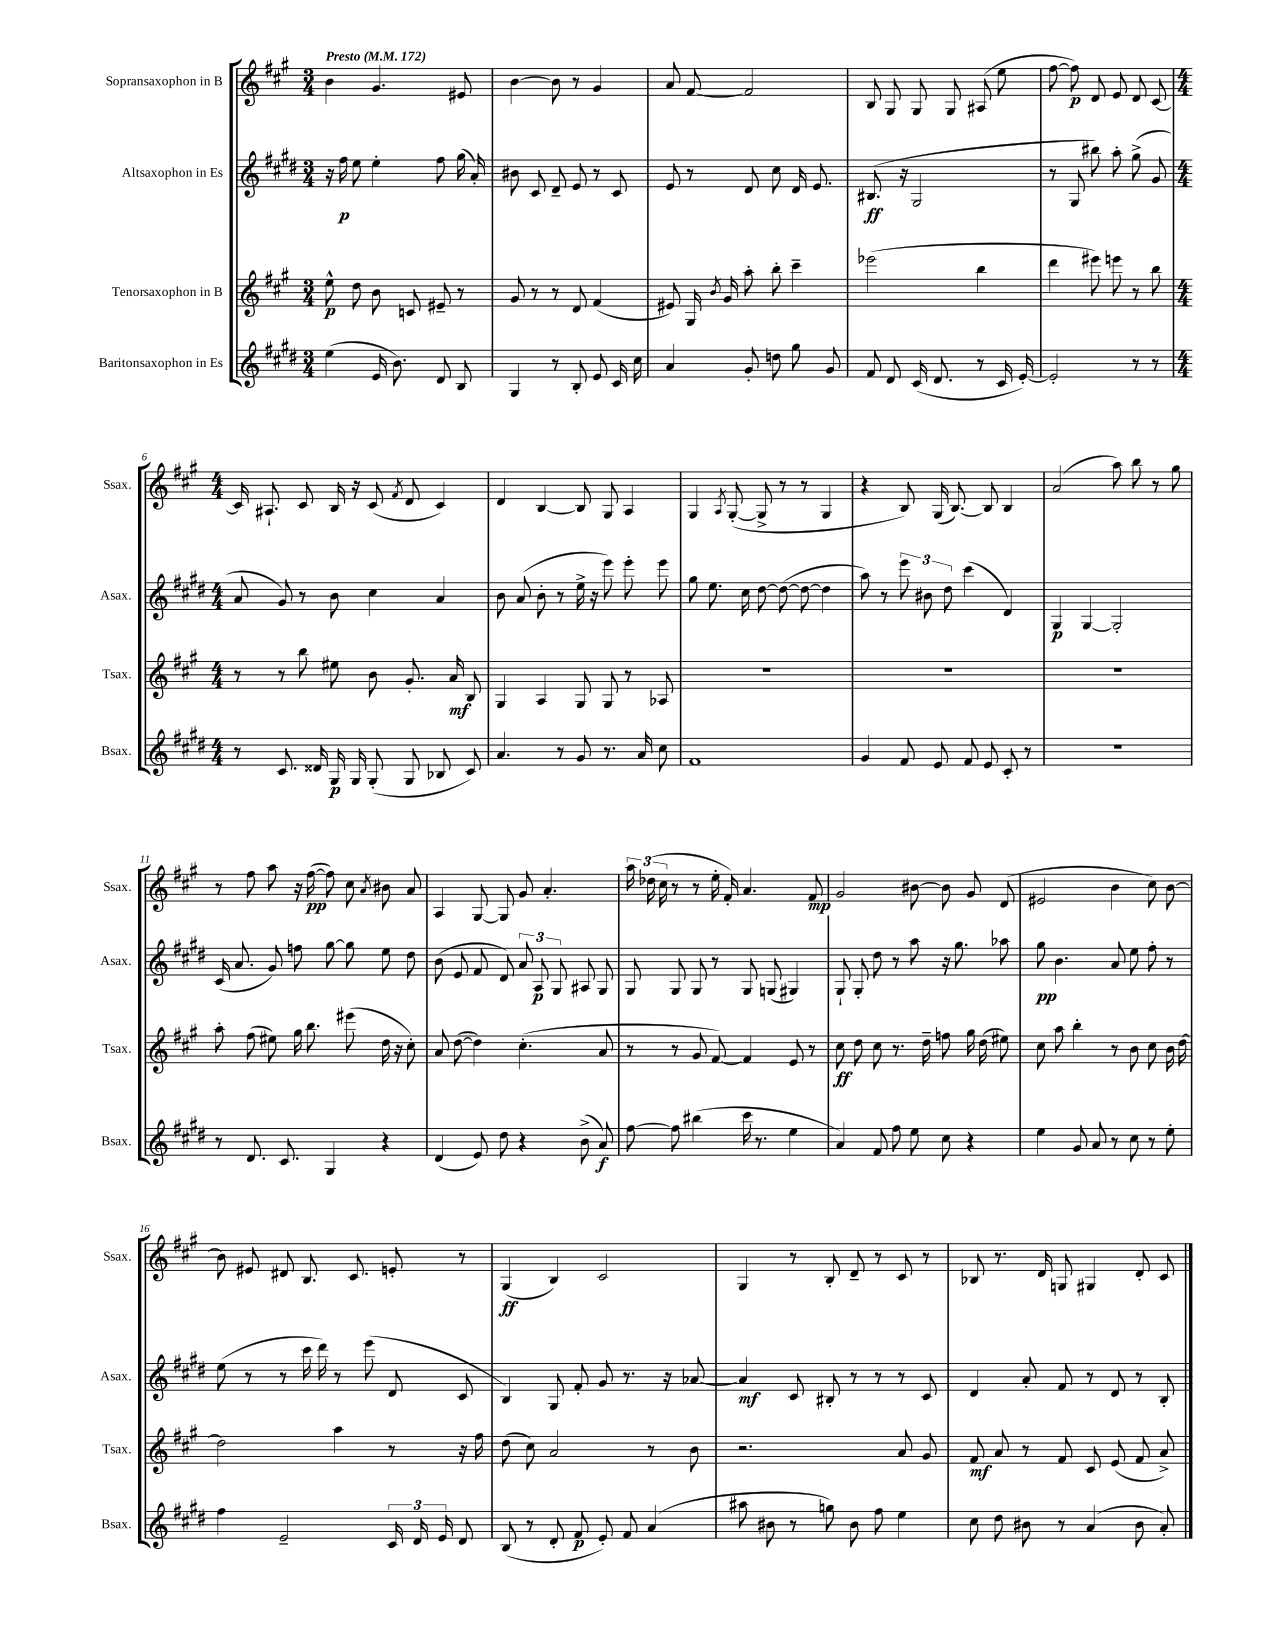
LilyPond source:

<<
\new StaffGroup <<
\new Staff = "s0" \with { instrumentName = "Sopransaxophon in B" shortInstrumentName = "Ssax." } {
    \clef treble \key a \major \numericTimeSignature \time 3/4 \tempo "Presto" 4 = 172
    \autoBeamOff b'4 gis'4. eis'8 |
    b'4~ b'8 r8 gis'4 |
    a'8 fis'8~ fis'2 |
    b8 gis8 gis8 gis8 ais8( e''8 |
    fis''8~ fis''8\p) d'8 e'8 d'8 cis'8~ |
    \numericTimeSignature \time 4/4 cis'16 ais8.-! cis'8 b16 r16 cis'8( \acciaccatura { fis'8 } d'8 cis'4) |
    d'4 b4~ b8 gis8 a4 |
    gis4 \acciaccatura { a8 } gis8~-.( gis8-> r8 r8 gis4 |
    r4 b8) gis16( b8.~) b8 b4 |
    a'2( a''8) b''8 r8 gis''8 |
    r8 fis''8 a''8 r16 fis''16~\pp( fis''8) cis''8 \acciaccatura { a'8 } bis'8 a'8 |
    a4 gis8~ gis8 gis'8 a'4.-. |
    \tuplet 3/2 { a''16 des''16( cis''16 } r8 r8 e''16-. fis'16-.) a'4. fis'8\mp |
    gis'2 bis'8~ bis'8 gis'8 d'8( |
    eis'2 b'4 cis''8) b'8~ |
    b'8 eis'8 dis'8 b8. cis'8. e'8-. r8 |
    gis4\ff( b4) cis'2 |
    gis4 r8 b8-. d'8-- r8 cis'8 r8 |
    bes8 r8. d'16 g8 gis4 d'8-. cis'8 \bar "|." |
}
\new Staff = "s1" \with { instrumentName = "Altsaxophon in Es" shortInstrumentName = "Asax." } {
    \clef treble \key e \major \numericTimeSignature \time 3/4
    \autoBeamOff r16 fis''16\p e''8 e''4-. fis''8 gis''16( a'16-.) |
    bis'8 cis'8 dis'8-- e'8 r8 cis'8 |
    e'8 r8 dis'8 cis''8 dis'16 e'8. |
    bis8.\ff( r16 gis2 |
    r8 gis8 bis''8) a''8-. gis''8->( gis'8 |
    \numericTimeSignature \time 4/4 a'8 gis'8) r8 b'8 cis''4 a'4 |
    b'8 a'8( b'8-. r8 e''16-> r16 e'''8) e'''8-. e'''8 |
    gis''8 e''8. cis''16 dis''8~ dis''8~( dis''8~ dis''4 |
    a''8) r8 \tuplet 3/2 { e'''8 bis'8 dis''8 } cis'''4( dis'4) |
    gis4\p gis4~ gis2-. |
    cis'16( a'8. gis'8) f''8 gis''8~ gis''8 e''8 dis''8 |
    b'8( e'8 fis'8 dis'8) \tuplet 3/2 { a'8 a8\p gis8 } ais8 gis8 |
    gis8 gis8 gis8 r8 gis8 g8( gis4) |
    gis8-! gis8-. dis''8 r8 a''8 r16 gis''8. aes''8 |
    gis''8\pp b'4. a'8 e''8 fis''8-. r8 |
    e''8( r8 r8 cis'''16 dis'''16) r8 e'''8( dis'8 cis'8 |
    b4) gis8 fis'8-. gis'8 r8. r16 aes'8~ |
    aes'4\mf cis'8 bis8-. r8 r8 r8 cis'8 |
    dis'4 a'8-. fis'8 r8 dis'8 r8 b8-. \bar "|." |
}
\new Staff = "s2" \with { instrumentName = "Tenorsaxophon in B" shortInstrumentName = "Tsax." } {
    \clef treble \key a \major \numericTimeSignature \time 3/4
    \autoBeamOff e''8-^\p d''8 b'8 c'8 eis'8-- r8 |
    gis'8 r8 r8 d'8 fis'4( |
    eis'8) gis16 \acciaccatura { b'8 } gis'16 a''8-. b''8-. cis'''4-- |
    ees'''2( b''4 |
    d'''4 eis'''8) e'''8 r8 b''8 |
    \numericTimeSignature \time 4/4 r8 r8 b''8 eis''8 b'8 gis'8.-. a'16\mf b8 |
    gis4 a4 gis8 gis8 r8 aes8 |
    R1 |
    R1 |
    R1 |
    a''8-. fis''8( eis''8) gis''16 b''8. eis'''8( d''16 r16 cis''8-.) |
    a'8 d''8~( d''4) cis''4.-.( a'8 |
    r8 r8 gis'8 fis'8~) fis'4 e'8 r8 |
    cis''8\ff d''8 cis''8 r8. d''16-- f''8 gis''16 d''16( eis''8) |
    cis''8 a''8 b''4-. r8 b'8 cis''8 b'16 d''16~ |
    d''2 a''4 r8 r16 fis''16 |
    d''8( cis''8) a'2 r8 b'8 |
    r2. a'8 gis'8 |
    fis'8\mf a'8 r8 fis'8 cis'8 e'8( fis'8 a'8->) \bar "|." |
}
\new Staff = "s3" \with { instrumentName = "Baritonsaxophon in Es" shortInstrumentName = "Bsax." } {
    \clef treble \key e \major \numericTimeSignature \time 3/4
    \autoBeamOff e''4( e'16 b'8.) dis'8 b8 |
    gis4 r8 b8-. e'8 cis'16 cis''16 |
    a'4 gis'8-. d''8 gis''8 gis'8 |
    fis'8 dis'8 cis'16( dis'8. r8 cis'16 e'16~-.) |
    e'2-. r8 r8 |
    \numericTimeSignature \time 4/4 r8 cis'8. disis'16 gis16\p gis16 gis8-.( gis8 bes8 cis'8) |
    a'4. r8 gis'8 r8. a'16 cis''8 |
    fis'1 |
    gis'4 fis'8 e'8 fis'8 e'8 cis'8-. r8 |
    r1 |
    r8 dis'8. cis'8. gis4 r4 |
    dis'4( e'8) dis''8 r4 b'8->( a'8\f) |
    fis''8~ fis''8 bis''4( cis'''16 r8. e''4 |
    a'4) fis'8 fis''8 e''8 cis''8 r4 |
    e''4 gis'8 a'8 r8 cis''8 r8 e''8-. |
    fis''4 e'2-- \tuplet 3/2 { cis'16 dis'16 e'16 } dis'8 |
    b8( r8 dis'8-. fis'8\p e'8-.) fis'8 a'4( |
    ais''8 bis'8 r8 g''8) bis'8 fis''8 e''4 |
    cis''8 dis''8 bis'8 r8 a'4( bis'8 a'8-.) \bar "|." |
}
>>
>>
